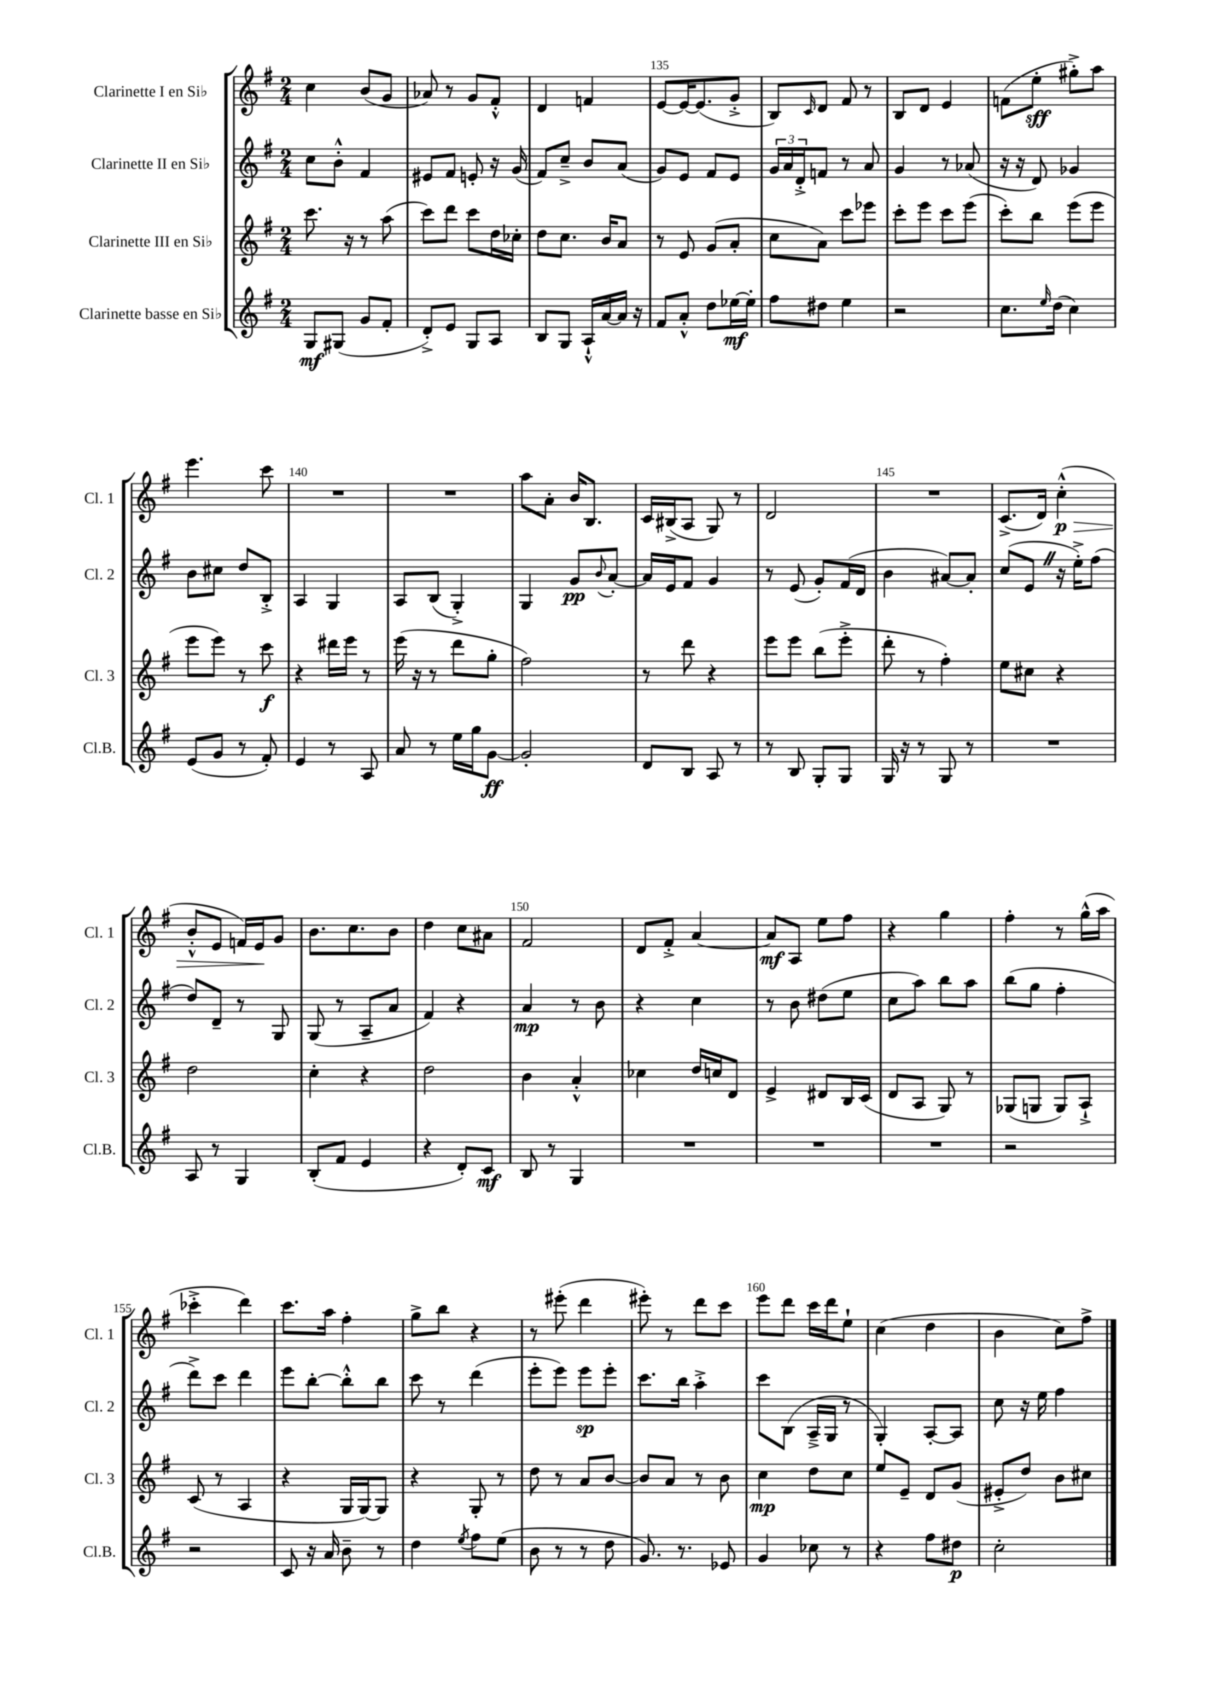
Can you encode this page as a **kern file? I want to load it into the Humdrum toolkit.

**kern	**kern	**kern	**kern
*staff4	*staff3	*staff2	*staff1
*clefG2	*clefG2	*clefG2	*clefG2
*k[f#]	*k[f#]	*k[f#]	*k[f#]
*M2/4	*M2/4	*M2/4	*M2/4
8G	8.ccc	8cc	4cc
(8G#	.	8b'^^	.
.	16r	.	.
8g	8r	4f#	(8b
8f#'	(8aa	.	8g
=	=	=	=
8d'^)	8ccc)	8e#	8a-)
8e	8ddd	8f#	8r
8G	8ccc	8e'	8g
8A	16dd	16r	8f#'^^
.	16cc-'	(16g	.
=	=	=	=
8B	8dd	8f#)	4d
8G	8.cc	8cc~^	.
16A`^^	.	8b	4f
[16a	16b	.	.
16a]	8a	(8a	.
16r	.	.	.
=	=	=	=
8f#	8r	8g)	[8e
8a'^^	8e	8e	16e_
.	.	.	(8.e]
8dd	(8g	8f#	.
[16ee-	8a'	8e	8g'^
16ee-']	.	.	.
=	=	=	=
8ff#	8cc	24g	8B)
.	.	24a	.
.	.	24d'^	.
.	.	.	16qqc
8dd#	8a)	8f	8d
4ee	8ccc	8r	8f#
.	8eee-	8a	8r
=	=	=	=
2r	8ccc'	4g	8B
.	8eee	.	8d
.	8ccc	8r	4e
.	(8eee	(8a-	.
=	=	=	=
8.cc	8ccc')	16r	(8f
.	.	16r	.
.	8bb	8d)	8ee'
16qqee	.	.	.
(16dd	.	.	.
4cc)	(8eee	4g-	8gg#'^)
.	8eee	.	8aa
=	=	=	=
(8e	8eee	8b	4.eee
8g	8eee)	8cc#	.
8r	8r	8dd	.
8f#')	8ccc	8B'^	8ccc
=	=	=	=
4e	4r	4A	2r
8r	16ddd#	4G	.
.	16eee	.	.
8A	8r	.	.
=	=	=	=
8a	(16eee	8A	2r
.	16r	.	.
8r	8r	(8B	.
16ee	8ddd	4G'^)	.
16gg	.	.	.
[8g	8gg'	.	.
=	=	=	=
2g']	2ff#)	4G	8aa
.	.	.	8a'
.	.	8g	16b
.	.	.	8.B
.	.	8qqb	.
.	.	[8a'	.
=	=	=	=
8d	8r	16a]	16c
.	.	16e	(16B#^
8B	8ddd	8f#	8A
8A	4r	4g	8G)
8r	.	.	8r
=	=	=	=
8r	8eee	8r	2d
8B	8eee	(8e	.
8G'	(8bb	8g')	.
8G	8eee'^	(16f#	.
.	.	16d	.
=	=	=	=
16G	8ddd'	4b	2r
16r	.	.	.
8r	8r	.	.
8G	4ff#')	[8a#)	.
8r	.	8a#']	.
=	=	=	=
2r	8ee	(8cc	(8.c^
.	8cc#	8e	.
.	.	.	16d)
.	4r	16r	(4cc'^^
.	.	16ee'^)	.
.	.	(8ff#	.
=	=	=	=
8A	2dd	8dd)	8b'^^
8r	.	8d~	8e
4G	.	8r	16f)
.	.	.	16e
.	.	8G	8g
=	=	=	=
(8B'	4cc'	(8G	8.b
8f#	.	8r	.
.	.	.	8.cc
4e	4r	8A~	.
.	.	8a	8b
=	=	=	=
4r	2dd	4f#)	4dd
8d')	.	4r	8cc
8c	.	.	8a#
=	=	=	=
8B	4b	4a	2f#
8r	.	.	.
4G	4a'^^	8r	.
.	.	8b	.
=	=	=	=
2r	4cc-	4r	8d
.	.	.	8f#'^
.	16dd	4cc	[4a
.	16cc	.	.
.	8d	.	.
=	=	=	=
2r	4e^	8r	8a]
.	.	8b	8A
.	8d#	(8dd#	8ee
.	16B	8ee	8ff#
.	(16c	.	.
=	=	=	=
2r	8d	8cc	4r
.	8A	8aa)	.
.	8G)	8bb	4gg
.	8r	8aa	.
=	=	=	=
2r	(8G-	(8bb	4ff#'
.	8G	8gg	.
.	8G)	4ff#'	8r
.	8A`^	.	(16gg^^
.	.	.	16aa
=	=	=	=
2r	(8c	8ddd^)	4ccc-'^
.	8r	8ccc	.
.	4A	4ddd	4ddd)
=	=	=	=
8c	4r	8eee	8.ccc
16r	.	[8bb'	.
16a	.	.	16aa
8b~	16G	8bb'^^]	4ff#'
.	[16G)	.	.
8r	8G]	8bb	.
=	=	=	=
4dd	4r	8ccc	8gg^
.	.	8r	8bb
8qee	.	.	.
8ff#	8G'	(4ddd	4r
(8ee	8r	.	.
=	=	=	=
8b	8dd	8eee'	8r
8r	8r	8eee)	(8eee#'
8r	8a	8eee	4ddd
8dd	[8b	8eee'	.
=	=	=	=
8.g)	8b]	8.ccc	8eee#')
.	8a	.	8r
8.r	.	16bb	.
.	8r	4aa'^	8ddd
8e-	8b	.	8ccc
=	=	=	=
4g	4cc	8ccc	8eee
.	.	(8B	8ddd
8cc-	8dd	16A~^	16ccc
.	.	16G	16ddd
8r	8cc	8r	8ee`
=	=	=	=
4r	8ee	4G')	(4cc
.	8e~	.	.
8ff#	8d	[8A'	4dd
8dd#	(8g	8A]	.
=	=	=	=
2cc'	8e#'^	8cc	4b
.	8dd)	16r	.
.	.	16ee	.
.	8b	4ff#	8cc)
.	8cc#	.	8ff#^
==	==	==	==
*-	*-	*-	*-
